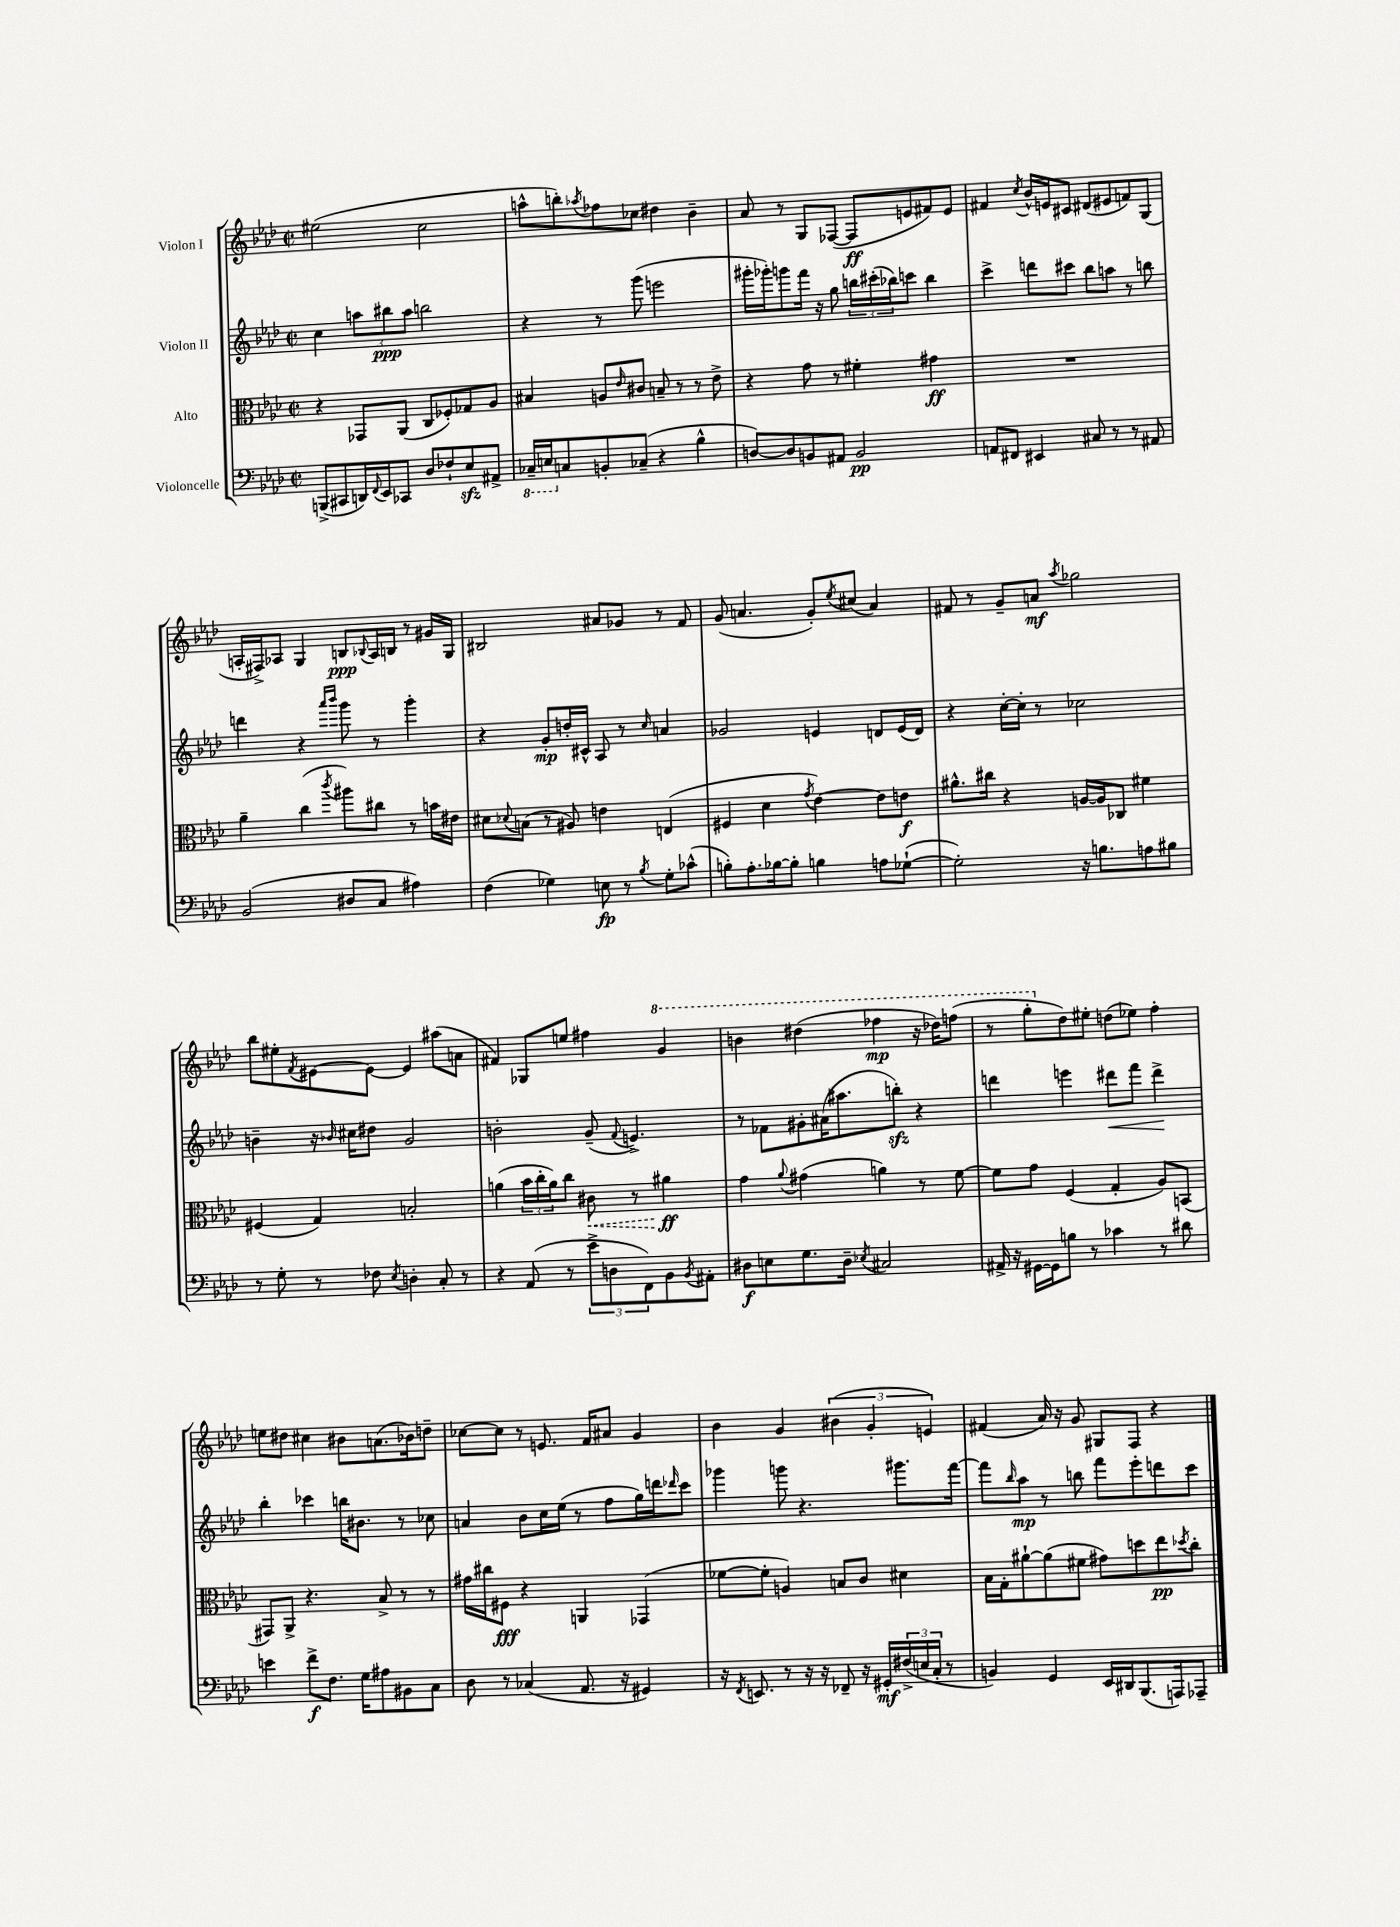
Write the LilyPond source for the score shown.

<<
\new StaffGroup <<
\new Staff = "s0" \with { instrumentName = "Violon I" } {
    \clef treble \key aes \major \defaultTimeSignature \time 2/2
    eis''2( c''2 |
    a''8-^ b''8-.) \acciaccatura { aes''8 } fes''8 ces''8 dis''4 bes'4-- |
    aes'8 r8 g8 fes8~( fes8\ff e'8 fis'8) e'8 |
    fis'4 \acciaccatura { c''8 } bes'16-^ e'16 cis'8 dis'8( eis'8 f'8) g8( |
    a16-. fis16->) aes8 g4 b8\ppp \appoggiatura { bes8 } aes16 b16 r8 gis'16 g16 |
    bis2 ais'8 ges'8 r8 f'8 |
    g'8( a'4. g'8-.) \acciaccatura { ees''8 } cis''8( a'4) |
    fis'8 r8 g'8-- a'8\mf \acciaccatura { aes''8 } ges''2 |
    bes''8 eis''8-. \acciaccatura { f'8 } eis'8~ eis'8~ eis'4 ais''8( a'8 |
    fis'4) ges8 e''8 fis''4 \ottava #1 g''4 |
    b''4 dis'''4( fes'''4\mp r16 des'''16) f'''8( |
    r8 g'''8-. \ottava #0 des''8) eis''8-. d''8( ees''8) f''4-. |
    e''8 dis''8 cis''4 bis'8 a'8.( bes'16) d''8-- |
    ces''8~ ces''8 r8 e'8. f'16 ais'8 g'4 |
    bes'4 g'4 \tuplet 3/2 { bis'4( g'4-. e'4) } |
    fis'4( aes'16) r16 g'8 gis8 f8 r4 \bar "|." |
}
\new Staff = "s1" \with { instrumentName = "Violon II" } {
    \clef treble \key aes \major \defaultTimeSignature \time 2/2
    c''4 \tuplet 3/2 { a''8 bis''8\ppp a''8 } b''2 |
    r4 r8 g'''8( e'''2 |
    gis'''16-. ges'''16-.) g'''8 f'''16 r16 g''8 \tuplet 3/2 { b''16 cis'''16-.( bes''16) } c'''8 bes''4 |
    c'''4-> d'''8 cis'''8 bes''8 a''8 r8 b''8 |
    d'''4 r4 \grace { aes'''16 bes'''16 } g'''8 r8 g'''4-. |
    r4 g'8-.\mp d''16-. cis'16-^ aes8 r8 \grace { c''16 } a'4 |
    ges'2 e'4 d'8 e'16( d'16) |
    r4 c''16~-. c''16-. r8 ces''2 |
    b'4-- r16 \grace { bes'16 } cis''16 dis''8 g'2 |
    b'2-. g'8--( \appoggiatura { f'8 } e'4.->) |
    r8 fes'8 gis'8-. ais'16( ais''8. b''8-.\sfz) r4 |
    d'''4 e'''4 dis'''8\< f'''8 dis'''4->\! |
    bes''4-. ces'''4 b''16 bis'8. r8 ces''8 |
    a'4 bes'8 c''16 ees''16( r8 f''8 g''16) d'''16 \grace { des'''16 } c'''8 |
    ges'''4 g'''8 r4. gis'''8. f'''16~ |
    f'''8 \grace { bes''16 } aes''8\mp r8 b''8 f'''8 ees'''8-. d'''8 c'''8 \bar "|." |
}
\new Staff = "s2" \with { instrumentName = "Alto" } {
    \clef alto \key aes \major \defaultTimeSignature \time 2/2
    r4 ges,8 aes,8( c8 fes8-.) ges8 aes8 |
    bis4 a8 \grace { ees'16 } cis'8 b8-- r8 r8 ees'8-> |
    r4 g'8 r8 fis'4-. gis'4\ff |
    R1 |
    aes'4-- c''4( \acciaccatura { c'''8 } ais''8) cis''8 r8 b'16 eis'16 |
    dis'8 \appoggiatura { des'8 } b8( r8 ais8) e'4 e4( |
    fis4 des'4 \acciaccatura { g'8 } ees'4~) ees'8 e'8\f |
    ais'8.-^ cis''16 r4 a16~ a16 ces8 fis'4 |
    fis4( g4) b2-. |
    a'4( \tuplet 3/2 { bes'16 c''16-. a'16) } c''8 \once \override Hairpin.style = #'dashed-line cis'8\< r8 ais'4\ff\! |
    g'4 \appoggiatura { aes'8 } gis'4( a'4) r8 f'8~ |
    f'8 g'8 f4( g4-. aes8) b,8( |
    gis,8) aes,8-> r4. bes8-> r8 r8 |
    gis'16 cis''16 fis8\fff r4 a,4 ges,4( |
    fes'8~ fes'8-. a4) b8 c'8 dis'4 |
    bes16 g16-. ais'8~-! ais'8( fis'8 gis'8) d''8 ees''8\pp \acciaccatura { des''8 } c''8-. \bar "|." |
}
\new Staff = "s3" \with { instrumentName = "Violoncelle" } {
    \clef bass \key aes \major \defaultTimeSignature \time 2/2
    b,,8->( cis,8 d,16) \appoggiatura { f,8 } ees,16 ces,8 des8 fes8-! ees8\sfz ais,8-> |
    \ottava #-1 ces,16-- e,16 \ottava #0 c!8 b,8-. ces8--( r4 bes4-^ |
    d8~) d8 b,8 ais,8 b,2\pp |
    a,8 fis,8 eis,4 cis8 r8 r8 ais,8 |
    bes,2( dis8 c8 ais4) |
    f4( ges4) e8\fp r8 \acciaccatura { bes8 } ges8-. ces'8-^( |
    b8-.) aes8.-. bes16~ bes8-. b4 a8 ges8~-!( |
    ges2-.) r16 b8. a8 bis8 |
    r8 g8-. r8 fes8 \acciaccatura { ees8 } d4-. c8-. r8 |
    r4 aes,8( r8 \tuplet 3/2 { ees'8-> d8 f,8) } bes,8 \acciaccatura { bes,8 } ais,8-. |
    dis8\f e8 g8. dis16-- \acciaccatura { ees8 } cis2 |
    ais,16-> r16 gis,16~ gis,16 b8 r8 ces'4 r8 dis'8 |
    e'4 f'8->\f f8. g16 ais8 bis,8 c8 |
    des8 r8 ces4( aes,8. r16 gis,4) |
    r16 \acciaccatura { f,8 } e,8. r8 r16 r16 fes,8-- r16 gis,16-.\mf \tuplet 3/2 { fis16->( e16 c16-. } r8 |
    b,4) g,4 ees,16 dis,16 bes,,8.( a,,16) aes,,8-- \bar "|." |
}
>>
>>
\layout { \context { \Score \remove "Bar_number_engraver" } }
